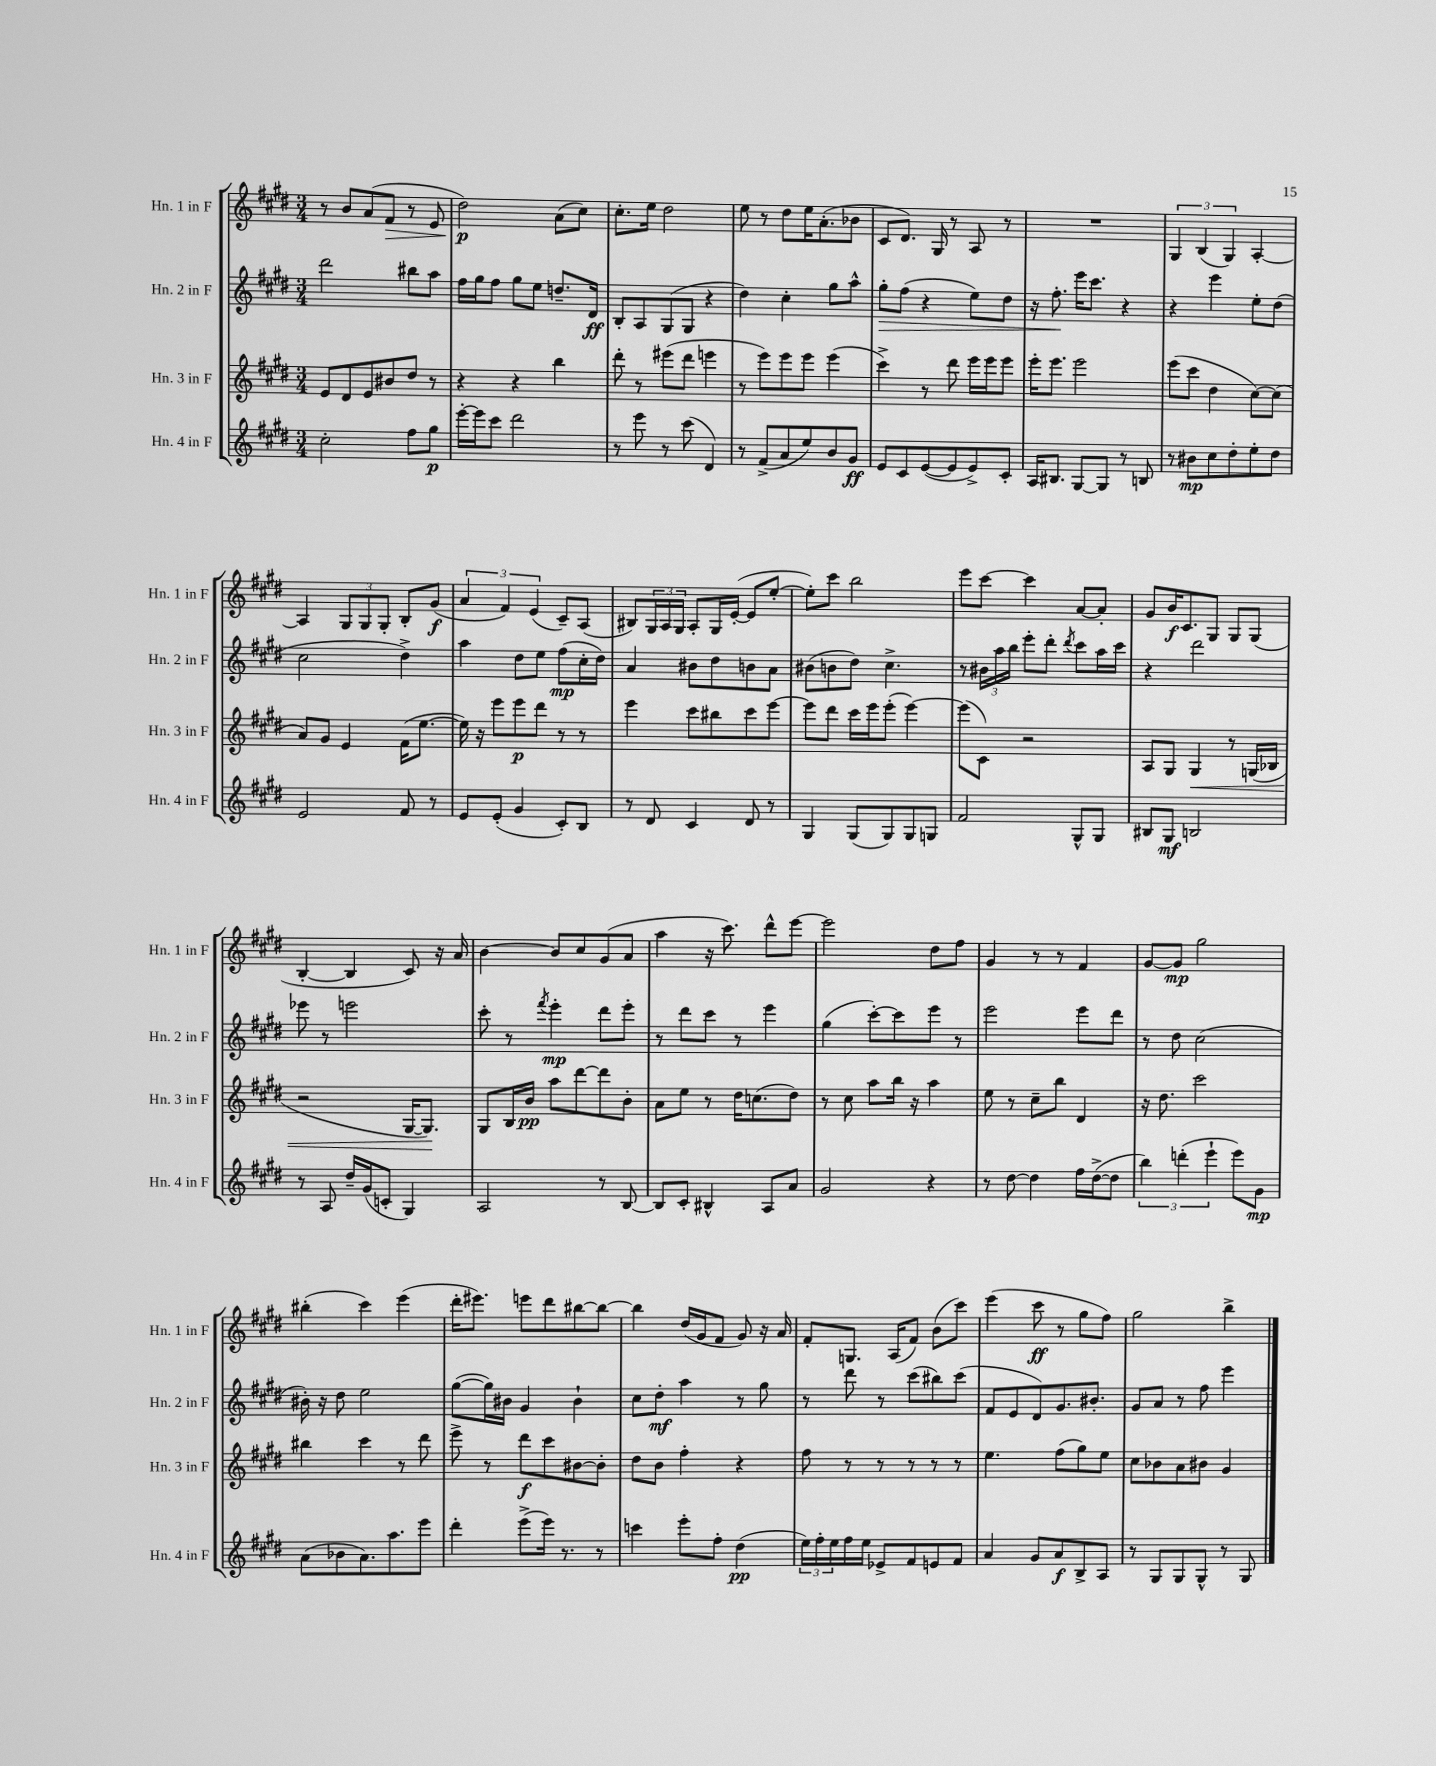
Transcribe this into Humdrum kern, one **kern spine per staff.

**kern	**dynam	**kern	**dynam	**kern	**dynam	**kern	**dynam
*part4	*part4	*part3	*part3	*part2	*part2	*part1	*part1
*staff4	*staff4	*staff3	*staff3	*staff2	*staff2	*staff1	*staff1
*I"Hn. 4 in F	*	*I"Hn. 3 in F	*	*I"Hn. 2 in F	*	*I"Hn. 1 in F	*
*I'Hn. 4 in F	*	*I'Hn. 3 in F	*	*I'Hn. 2 in F	*	*I'Hn. 1 in F	*
*clefG2	*	*clefG2	*	*clefG2	*	*clefG2	*
*k[f#c#g#d#]	*	*k[f#c#g#d#]	*	*k[f#c#g#d#]	*	*k[f#c#g#d#]	*
*M3/4	*	*M3/4	*	*M3/4	*	*M3/4	*
=21	=21	=21	=21	=21	=21	=21	=21
2cc#'\	.	8e/L	.	2ddd#\	.	8r	.
.	.	8d#/	.	.	.	8b/L	.
.	.	8e/	.	.	.	(8a/	.
!	!	!	!	!	!	!	!LO:HP:b
.	.	8b#X/	.	.	.	8f#/J	>
8ff#\L	.	8dd#/J	.	8bb#X\L	.	8r	.
8gg#\J	p	8r	.	8aa\J	.	8e/	.
=22	=22	=22	=22	=22	=22	=22	=22
[16eee'\LL	.	4r	.	16ff#\LL	.	2dd#\)	p
16eee\J]	.	.	.	16gg#\J	.	.	.
8ccc#\J	.	.	.	8ff#\J	.	.	.
2ddd#\	.	4r	.	8gg#\L	.	.	.
.	.	.	.	8ee\J	.	.	.
.	.	4bb\	.	8.ddn~/L	.	(8a\L	]
.	.	.	.	.	.	8cc#\J)	.
.	.	.	.	16d#/Jk	ff	.	.
=23	=23	=23	=23	=23	=23	=23	=23
8r	.	8ddd#'\	.	8B'/L	.	8.cc#'\L	.
8eee\	.	8r	.	8A/	.	.	.
.	.	.	.	.	.	16ee\Jk	.
8r	.	(8eee#X\L	.	(8G#/	.	2dd#\	.
(8ccc#\	.	8ddd#\J	.	8G#/J	.	.	.
4d#/)	.	4eeen\	.	4r	.	.	.
=24	=24	=24	=24	=24	=24	=24	=24
8r	.	8r	.	4dd#\)	.	8ee\	.
(8f#^/L	.	8eee\L)	.	.	.	8r	.
8a/	.	8eee\	.	4cc#'\	.	8dd#\L	.
8ee/)	.	8eee\J	.	.	.	16ee\K	.
.	.	.	.	.	.	(8.a'\	.
8b/	.	(4eee\	.	8gg#\L	.	.	.
8g#/J	ff	.	.	8aa^^\J	.	8b-X\J	.
=25	=25	=25	=25	=25	=25	=25	=25
!	!	!	!	!	!LO:HP:b	!	!
8e/L	.	4ccc#^\)	.	8gg#'\L	>	8c#/L	.
8c#/	.	.	.	(8ff#\J	.	8.d#/J)	.
([8e/	.	8r	.	4r	.	.	.
.	.	.	.	.	.	16G#/	.
8e/]	.	8ddd#\	.	.	.	8r	.
8e^/)	.	16eee\LL	.	8ee\L)	.	8A/	.
.	.	16eee\J	.	.	.	.	.
8c#'/J	.	8eee\J	.	8dd#\J	.	8r	.
=26	=26	=26	=26	=26	=26	=26	=26
16A/KL	.	16eee'\KL	.	16r	.	2.r	.
8.B#X/J	.	8.eee\J	.	8.ff#'\	.	.	.
[8G#/L	.	2eee\	.	16eee\KL	]	.	.
.	.	.	.	8.ccc#\J	.	.	.
8G#/J]	.	.	.	.	.	.	.
8r	.	.	.	4r	.	.	.
8Bn/	.	.	.	.	.	.	.
=27	=27	=27	=27	=27	=27	=27	=27
8r	.	(8eee\L	.	4r	.	6G#/	.
8b#X\L	mp	8ccc#\J	.	.	.	.	.
.	.	.	.	.	.	(6B/	.
8cc#\	.	4dd#\	.	4eee\	.	.	.
.	.	.	.	.	.	6G#/)	.
8dd#'\	.	.	.	.	.	.	.
8ee'\	.	[8cc#\L)	.	8ee'\L	.	[4A'/	.
8dd#\J	.	(8cc#\J]	.	(8dd#\J	.	.	.
!!LO:LB:g=z
=28	=28	=28	=28	=28	=28	=28	=28
2e/	.	8a/L)	.	2cc#\	.	4A/]	.
.	.	8g#/J	.	.	.	.	.
.	.	4e/	.	.	.	12G#/L	.
.	.	.	.	.	.	12G#/	.
.	.	.	.	.	.	12G#'/J	.
8f#/	.	(16f#\KL	.	4dd#^\)	.	8B'/L	.
.	.	[8.ee\J	.	.	.	.	.
8r	.	.	.	.	.	(8g#/J	f
=29	=29	=29	=29	=29	=29	=29	=29
8e/L	.	16ee\])	.	4aa\	.	6a/	.
.	.	16r	.	.	.	.	.
(8e'/J	.	8eee\L	.	.	.	.	.
.	.	.	.	.	.	6f#/)	.
4g#/	.	8eee\	p	8dd#\L	.	.	.
.	.	.	.	.	.	(6e/	.
.	.	8ddd#\J	.	8ee\J	.	.	.
8c#'/L)	.	8r	.	(8ff#\L	mp	8c#~/L)	.
8B/J	.	8r	.	16cc#'\L	.	(8A/J	.
.	.	.	.	16dd#\JJ)	.	.	.
=30	=30	=30	=30	=30	=30	=30	=30
8r	.	4eee\	.	4a/	.	8B#X/L)	.
8d#/	.	.	.	.	.	24G#/L	.
.	.	.	.	.	.	24A/	.
.	.	.	.	.	.	24G#/JJ	.
4c#/	.	8ccc#\L	.	8b#X\L	.	8A'/L	.
.	.	8bb#X\	.	8dd#\	.	16G#/L	.
.	.	.	.	.	.	([16e'/JJ	.
8d#/	.	8ccc#\	.	8bn\	.	8e/L]	.
8r	.	[8eee\J	.	8a\J	.	[8ee'/J	.
=31	=31	=31	=31	=31	=31	=31	=31
4G#/	.	8eee\L]	.	(8b#X\L	.	8ee'\L])	.
.	.	8ddd#\J	.	8bn\	.	8ccc#\J	.
(8G#/L	.	16ccc#\LL	.	8dd#\J)	.	2bb\	.
.	.	16eee\J	.	.	.	.	.
8G#/)	.	(8eee'\J	.	4.cc#^\	.	.	.
8G#/	.	[4eee\)	.	.	.	.	.
8Gn/J	.	.	.	.	.	.	.
=32	=32	=32	=32	=32	=32	=32	=32
2f#/	.	(8eee\L]	.	8r	.	8eee\L	.
.	.	8c#\J)	.	24b#X\LL	.	[8ccc#\J	.
.	.	.	.	24aa\	.	.	.
.	.	.	.	24bb\JJ	.	.	.
.	.	2r	.	8eee'\L	.	4ccc#\]	.
.	.	.	.	8ddd#'\J	.	.	.
.	.	.	.	8qddd#/	.	.	.
8G#^^/L	.	.	.	8ccc#\L	.	[8a/L	.
8G#/J	.	.	.	16aa\L	.	8a'/J]	.
.	.	.	.	16ccc#\JJ	.	.	.
=33	=33	=33	=33	=33	=33	=33	=33
8B#X/L	.	8A/L	.	4r	.	8g#/L	.
8G#/J	mf	8G#/J	.	.	.	16b/K	f
.	.	.	.	.	.	8.c#/	.
!	!	!	!LO:HP:b	!	!	!	!
2Bn/	.	4G#/	<	2ddd#\	.	.	.
.	.	.	.	.	.	8G#/J	.
.	.	8r	.	.	.	8G#/L	.
.	.	(16Gn/LL	.	.	.	(8G#/J	.
.	.	16B-X/JJ	.	.	.	.	.
!!LO:LB:g=z
=34	=34	=34	=34	=34	=34	=34	=34
8r	.	2r	.	8eee-X\	.	[4B'/	.
8A/	.	.	.	8r	.	.	.
16dd#~/LL	.	.	.	2eeen\	.	4B/]	.
(16g#/J	.	.	.	.	.	.	.
8cn'/J	.	.	.	.	.	.	.
4G#/)	.	[16G#/KL	.	.	.	8c#/)	.
.	.	8.G#/J])	.	.	.	.	.
.	.	.	.	.	.	16r	.
.	.	.	.	.	.	16a/	.
.	.	.	[	.	.	.	.
=35	=35	=35	=35	=35	=35	=35	=35
2A/	.	8G#/L	.	8ccc#'\	.	[4b\	.
.	.	16B/L	.	8r	.	.	.
.	.	16b/JJ	pp	.	.	.	.
.	.	.	.	8qfff#/	.	.	.
.	.	8aa\L	.	4eee'\	mp	8b/L]	.
.	.	[8ddd#\	.	.	.	8cc#/	.
8r	.	8ddd#\]	.	8ddd#\L	.	(8g#/	.
[8B/	.	8b'\J	.	8eee'\J	.	8a/J	.
=36	=36	=36	=36	=36	=36	=36	=36
8B/L]	.	8a\L	.	8r	.	4aa\	.
8c#'/J	.	8ee\J	.	8ddd#\L	.	.	.
4B#X^^/	.	8r	.	8ccc#\J	.	16r	.
.	.	.	.	.	.	8.ccc#\)	.
.	.	16dd#\KL	.	8r	.	.	.
.	.	(8.ccn\	.	.	.	.	.
8A/L	.	.	.	4eee\	.	8ddd#^^\L	.
8a/J	.	8dd#\J)	.	.	.	[8eee\J	.
=37	=37	=37	=37	=37	=37	=37	=37
2g#/	.	8r	.	(4gg#\	.	2eee\]	.
.	.	8cc#\	.	.	.	.	.
.	.	8aa\L	.	[8ccc#'\L)	.	.	.
.	.	16bb\Jk	.	8ccc#\]	.	.	.
.	.	16r	.	.	.	.	.
4r	.	4aa\	.	8eee\J	.	8dd#\L	.
.	.	.	.	8r	.	8ff#\J	.
=38	=38	=38	=38	=38	=38	=38	=38
8r	.	8ee\	.	2eee\	.	4g#/	.
[8dd#\	.	8r	.	.	.	.	.
4dd#\]	.	8cc#~\L	.	.	.	8r	.
.	.	8bb\J	.	.	.	8r	.
16ff#\LL	.	4d#/	.	8eee\L	.	4f#/	.
([16dd#^\J	.	.	.	.	.	.	.
8dd#\J]	.	.	.	8ddd#\J	.	.	.
=39	=39	=39	=39	=39	=39	=39	=39
6bb\)	.	16r	.	8r	.	[8g#/L	.
.	.	8.dd#\	.	.	.	.	.
.	.	.	.	8dd#\	.	8g#/J]	mp
(6dddn'\	.	.	.	.	.	.	.
.	.	2ccc#\	.	(2cc#\	.	2gg#\	.
6eee`\	.	.	.	.	.	.	.
8eee\L)	.	.	.	.	.	.	.
8g#\J	mp	.	.	.	.	.	.
!!LO:LB:g=z
=40	=40	=40	=40	=40	=40	=40	=40
(8a\L	.	4bb#X\	.	16b#X'\)	.	(4bb#X'\	.
.	.	.	.	16r	.	.	.
8b-X\	.	.	.	8dd#\	.	.	.
8.a\)	.	4ccc#\	.	2ee\	.	4ccc#\)	.
8.aa\	.	.	.	.	.	.	.
.	.	8r	.	.	.	(4eee\	.
8eee\J	.	8ddd#\	.	.	.	.	.
=41	=41	=41	=41	=41	=41	=41	=41
4ddd#'\	.	8eee^\	.	([8gg#\L	.	16ddd#'\KL	.
.	.	.	.	.	.	8.eee#X\J)	.
.	.	8r	.	16gg#\L])	.	.	.
.	.	.	.	16b#X\JJ	.	.	.
(8eee^\L	.	8ddd#\L	f	4g#/	.	8eeen\L	.
16eee\Jk)	.	8ccc#\	.	.	.	8ddd#\	.
8.r	.	.	.	.	.	.	.
.	.	[8b#X\	.	4b#`\	.	[8bb#X\	.
8r	.	8b#'\J]	.	.	.	8bb#\J_	.
=42	=42	=42	=42	=42	=42	=42	=42
4cccn\	.	8dd#\L	.	8cc#\L	.	4bb#\]	.
.	.	8b\J	.	8dd#'\J	mf	.	.
8eee'\L	.	4ff#'\	.	4aa\	.	(16dd#/LL	.
.	.	.	.	.	.	16g#/J	.
8ff#'\J	.	.	.	.	.	8f#/J	.
(4dd#\	pp	4r	.	8r	.	8g#/)	.
.	.	.	.	8gg#\	.	16r	.
.	.	.	.	.	.	16a/	.
=43	=43	=43	=43	=43	=43	=43	=43
24ee\LL)	.	8ff#\	.	8r	.	8f#'/L	.
24ff#'\	.	.	.	.	.	.	.
24ee\	.	.	.	.	.	.	.
16ff#\	.	8r	.	8ddd#\	.	8.Gn/J	.
16ee\JJ	.	.	.	.	.	.	.
8e-X^/L	.	8r	.	8r	.	.	.
.	.	.	.	.	.	(16A/KL	.
8f#/	.	8r	.	(8ccc#\L	.	8f#/J)	.
8en/	.	8r	.	8bb#X\)	.	(8b\L	.
8f#/J	.	8r	.	(8ccc#\J	.	8ccc#\J)	.
=44	=44	=44	=44	=44	=44	=44	=44
4a/	.	4.ee\	.	8f#/L	.	(4eee\	.
.	.	.	.	8e/	.	.	.
8g#/L	.	.	.	8d#/)	.	8ccc#\	ff
8a/	f	(8ff#\L	.	8.g#/	.	8r	.
8B^/	.	8gg#\)	.	.	.	8gg#\L	.
.	.	.	.	8.b#X'/J	.	.	.
8A/J	.	8ee\J	.	.	.	8ff#\J)	.
=45	=45	=45	=45	=45	=45	=45	=45
8r	.	8cc#\L	.	8g#/L	.	2gg#\	.
8G#/L	.	8b-X\	.	8a/J	.	.	.
8G#/	.	8a\	.	8r	.	.	.
8G#^^/J	.	8b#X\J	.	8ff#\	.	.	.
8r	.	4g#/	.	4eee\	.	4bb^\	.
8G#/	.	.	.	.	.	.	.
==	==	==	==	==	==	==	==
*-	*-	*-	*-	*-	*-	*-	*-
